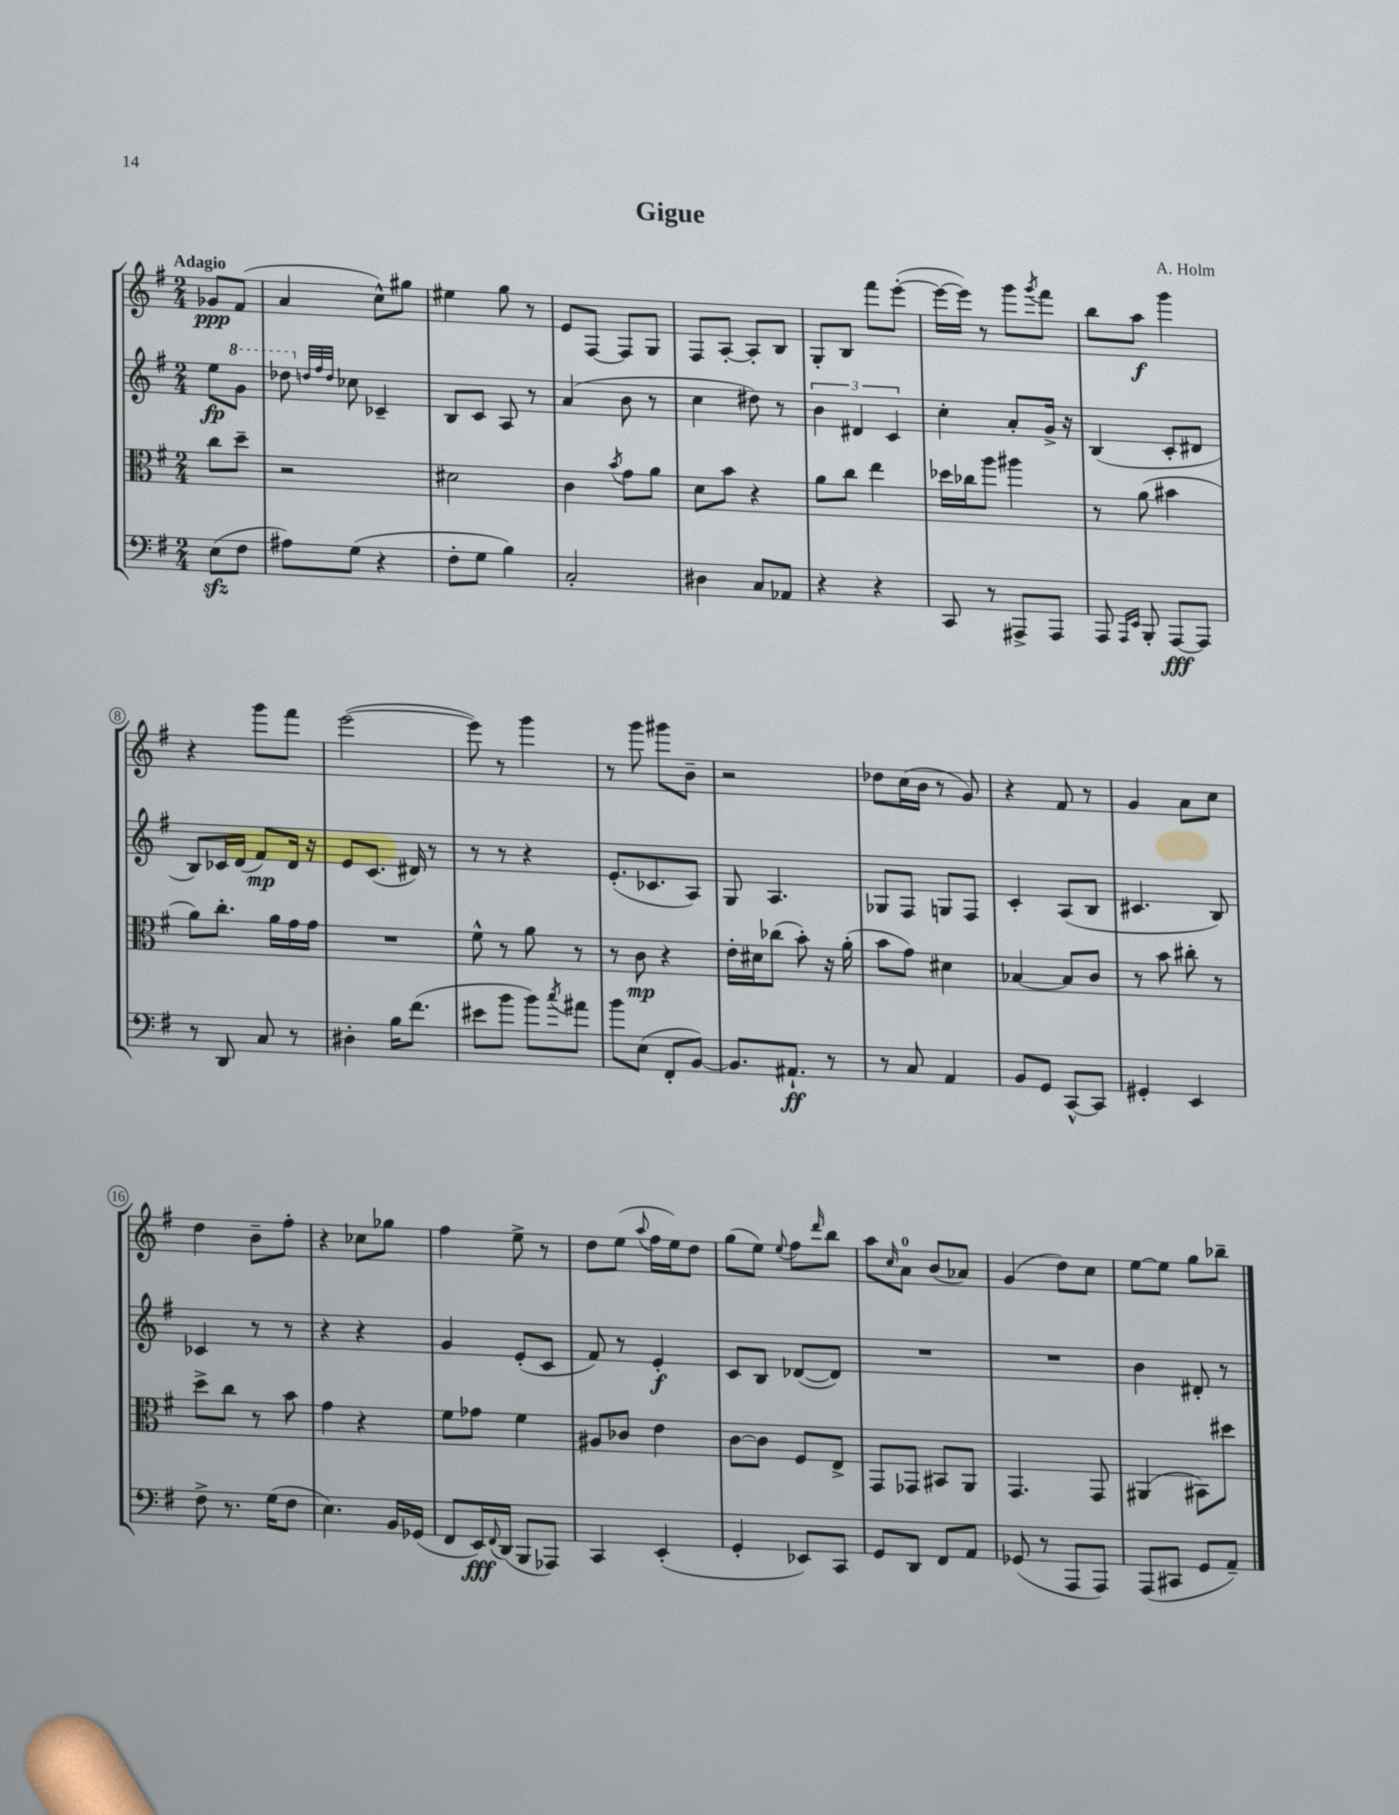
\header { title = "Gigue" composer = "A. Holm" }
<<
\new StaffGroup <<
\new Staff = "s0" {
    \clef treble \key g \major \numericTimeSignature \time 2/4 \partial 4 \tempo "Adagio"
    ges'8\ppp fis'8( |
    a'4 c''8-^) gis''8 |
    eis''4 g''8 r8 |
    e'8 fis8~ fis8 g8 |
    fis8 a8~-. a8-. b8 |
    g8-. b8 fis'''8 e'''8~-.( |
    e'''16~ e'''16) r8 g'''8 \acciaccatura { g'''8 } fis'''8 |
    b''8 a''8\f g'''4 |
    r4 g'''8 fis'''8 |
    e'''2~( |
    e'''8) r8 g'''4 |
    r8 g'''8 gis'''8 b'8-- |
    r2 |
    des''8 c''16( b'16 r8 g'8) |
    r4 fis'8 r8 |
    g'4 a'8 c''8 |
    d''4 b'8-- fis''8-. |
    r4 ces''8 ges''8 |
    fis''4 e''8-> r8 |
    d''8 e''8( \appoggiatura { a''8 } fis''16 e''16) d''8 |
    g''8( e''8) \appoggiatura { e''8 } fis''8 \grace { d'''16 } b''8 |
    a''8 \grace { c''16 } a'8-0 b'8( aes'8) |
    g'4( d''8) c''8 |
    e''8~ e''8 g''8 bes''8-- \bar "|." |
}
\new Staff = "s1" {
    \clef treble \key g \major \numericTimeSignature \time 2/4 \partial 4
    e''8\fp \ottava #1 g''8 |
    des'''8 \ottava #0 \grace { d''!32 fis''32 d''32 } ces''8 ces'4-- |
    b8 c'8 a8 r8 |
    a'4( b'8 r8 |
    c''4 dis''8) r8 |
    \tuplet 3/2 { b'4 dis'4 c'4 } |
    c''4-. a'8-. g'16-> r16 |
    b4( c'8-. dis'8 |
    b8) ces'16 d'16( fis'8\mp) d'16 r16 |
    e'8 c'8.( dis'16) r8 |
    r8 r8 r4 |
    e'8.-.( ces'8. a8) |
    g8 a4. |
    ges8 fis8 g8 fis8 |
    c'4-. a8( b8 |
    cis'4. b8) |
    ces'4 r8 r8 |
    r4 r4 |
    g'4 e'8-.( c'8 |
    fis'8) r8 e'4-.\f |
    c'8 b8 des'8~( des'8) |
    R2 |
    R2 |
    b'4 dis'8-. r8 \bar "|." |
}
\new Staff = "s2" {
    \clef alto \key g \major \numericTimeSignature \time 2/4 \partial 4
    c''8 d''8-- |
    r2 |
    dis'2 |
    c'4 \acciaccatura { b'8 } g'8 a'8 |
    d'8 b'8 r4 |
    a'8 c''8 e''4 |
    des''16 ces''16 a''8 ais''4 |
    r8 a'8( bis'4 |
    a'8) c''8.-. a'16 g'16 g'16 |
    R2 |
    fis'8-^ r8 a'8 r8 |
    r8 c'8\mp r4 |
    e'16-. dis'16 ces''8( b'8-.) r16 a'16-.( |
    b'8 g'8) dis'4 |
    bes4~ bes8 c'8 |
    r8 b'8 cis''8-. r8 |
    d''8-> c''8 r8 b'8 |
    g'4 r4 |
    fis'8 ges'8 fis'4 |
    ais8 ces'8 e'4 |
    c'8~ c'8 fis8 e8-> |
    g,8 ges,8 bis,8 a,8 |
    g,4. g,8 |
    ais,4( bis,8) dis''8 \bar "|." |
}
\new Staff = "s3" {
    \clef bass \key g \major \numericTimeSignature \time 2/4 \partial 4
    e8\sfz( fis8 |
    ais8) g8( r4 |
    fis8-. g8 b4) |
    c2-. |
    dis4 c8 aes,8 |
    r4 r4 |
    c,8 r8 ais,,8-> ais,,8 |
    a,,8 \grace { a,,16 e,16 } b,,8-. a,,8~\fff a,,8 |
    r8 d,8 c8 r8 |
    dis4-. b16 fis'8.( |
    eis'8 b'8 b'8) \acciaccatura { c''8 } ais'8 |
    b'8 e8( fis,8-. b,8~) |
    b,8. ais,8.-!\ff r8 |
    r8 c8 a,4 |
    b,8 g,8 c,8~-^ c,8 |
    gis,4-. e,4 |
    fis8-> r8. g16( fis8 |
    e4.) b,16 ges,16( |
    fis,8 e,16\fff) \appoggiatura { fis,8 } d,16( b,,8 aes,,8) |
    c,4 e,4-.( |
    g,4-. ees,8) c,8 |
    g,8 d,8 fis,8 a,8 |
    ges,8( r8 a,,8 a,,8) |
    a,,8( cis,8 g,8 a,8--) \bar "|." |
}
>>
>>
\layout { \context { \Score \override BarNumber.stencil = #(make-stencil-circler 0.1 0.3 ly:text-interface::print) } }
